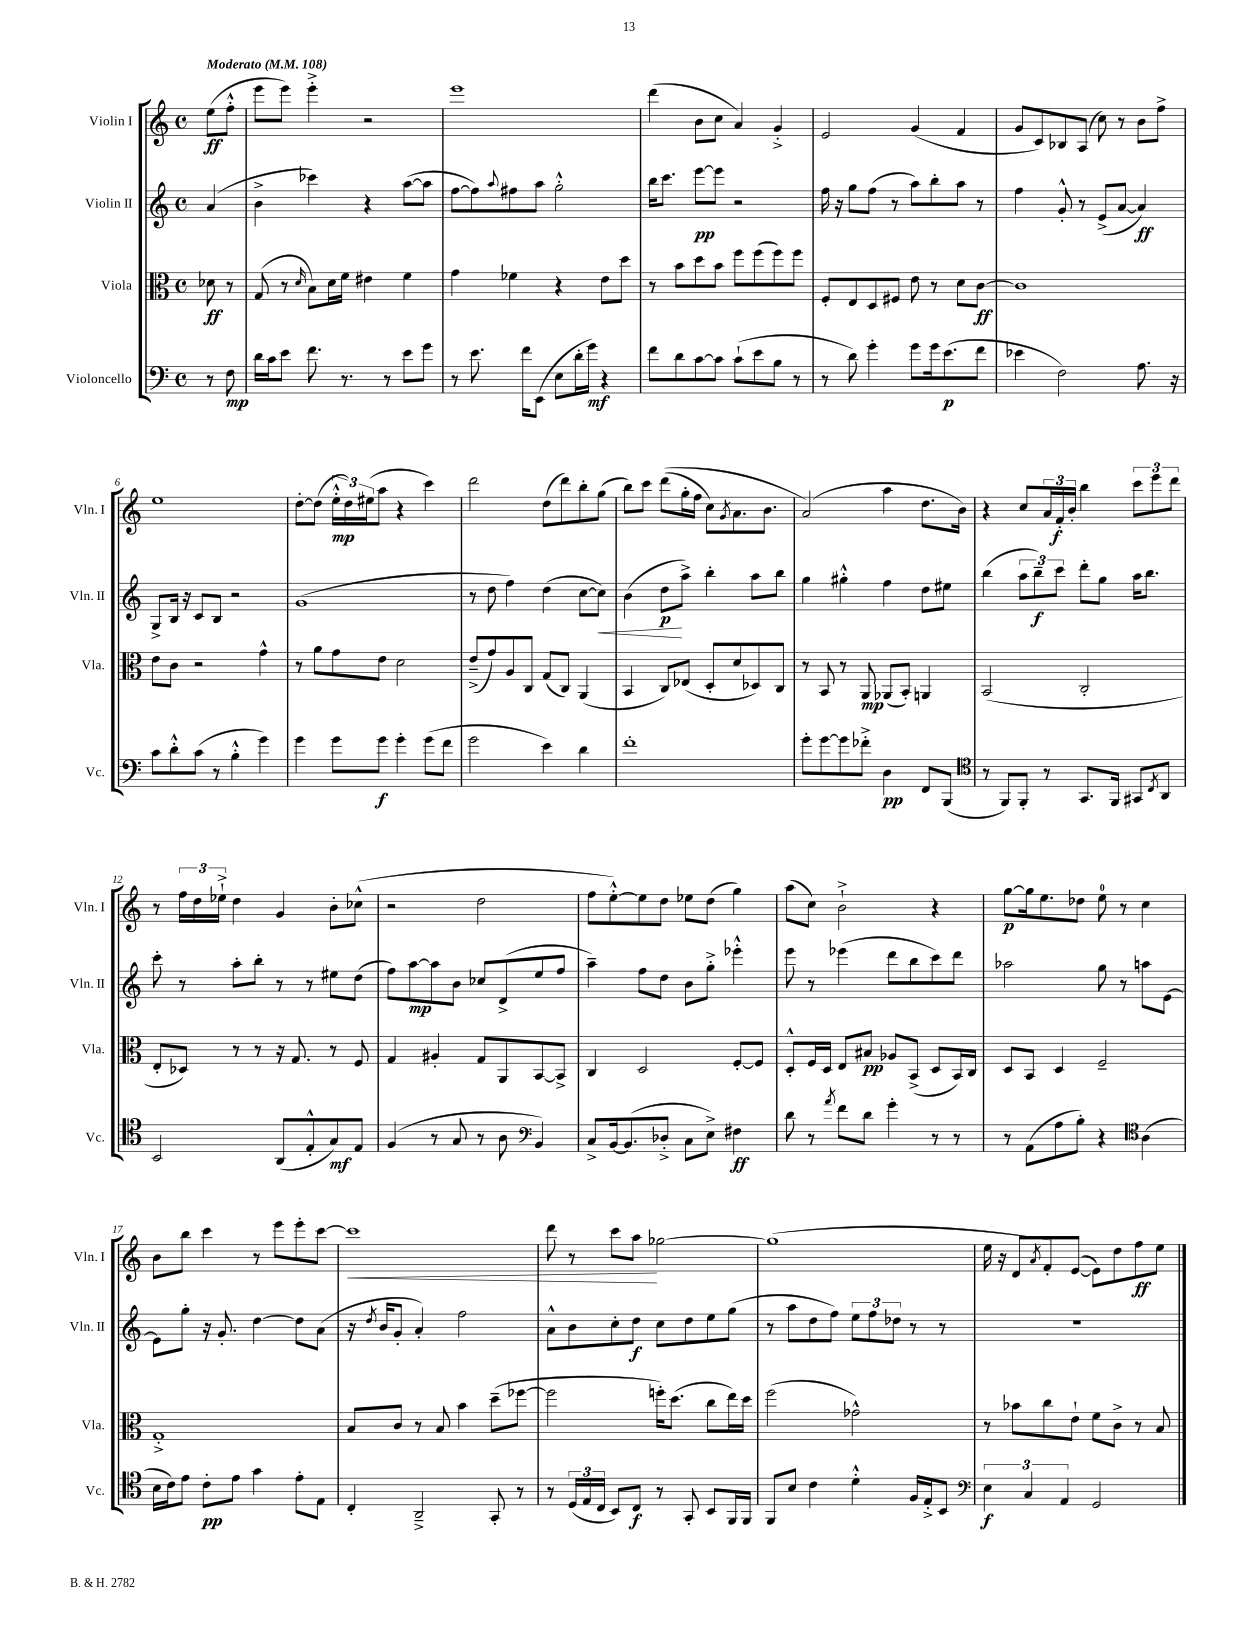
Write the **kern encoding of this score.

**kern	**dynam	**kern	**dynam	**kern	**dynam	**kern	**dynam
*part4	*part4	*part3	*part3	*part2	*part2	*part1	*part1
*staff4	*staff4	*staff3	*staff3	*staff2	*staff2	*staff1	*staff1
*I"Violoncello	*	*I"Viola	*	*I"Violin II	*	*I"Violin I	*
*I'Vc.	*	*I'Vla.	*	*I'Vln. II	*	*I'Vln. I	*
*clefF4	*	*clefC3	*	*clefG2	*	*clefG2	*
*k[]	*	*k[]	*	*k[]	*	*k[]	*
*M4/4	*	*M4/4	*	*M4/4	*	*M4/4	*
*met(c)	*	*met(c)	*	*met(c)	*	*met(c)	*
*MM108	*	*MM108	*	*MM108	*	*MM108	*
=	=	=	=	=	=	=	=
!	!	!	!	!	!	!LO:TX:a:B:t=Moderato	!
8r	.	8d-X\	ff	(4a/	.	(8ee\L	ff
8F\	mp	8r	.	.	.	8ff'^^\J	.
=1	=1	=1	=1	=1	=1	=1	=1
16d\LL	.	(8G/	.	4b^\	.	8eee\L	.
16c\J	.	.	.	.	.	.	.
8e\J	.	8r	.	.	.	8eee\J)	.
.	.	16qqd/	.	.	.	.	.
8.f\	.	8B\L)	.	4ccc-X\)	.	4eee'^\	.
.	.	16d\L	.	.	.	.	.
8.r	.	16f\JJ	.	.	.	.	.
.	.	4e#X\	.	4r	.	2r	.
8r	.	.	.	.	.	.	.
8e\L	.	4f\	.	([8aa\L	.	.	.
8g\J	.	.	.	8aa\J]	.	.	.
=2	=2	=2	=2	=2	=2	=2	=2
8r	.	4g\	.	[8ff\L	.	1eee	.
8.e\	.	.	.	8ff\])	.	.	.
.	.	.	.	8qqaa/	.	.	.
.	.	4f-X\	.	8ff#X\	.	.	.
16f\KL	.	.	.	.	.	.	.
(8EE\J	.	.	.	8aa\J	.	.	.
8E\L	.	4r	.	2gg'^^\	.	.	.
16d'\L	.	.	.	.	.	.	.
16g\JJ)	mf	.	.	.	.	.	.
4r	.	8e\L	.	.	.	.	.
.	.	8dd\J	.	.	.	.	.
=3	=3	=3	=3	=3	=3	=3	=3
8f\L	.	8r	.	16bb\KL	.	(4ddd\	.
.	.	.	.	8.ccc\J	.	.	.
8d\	.	8b\L	.	.	.	.	.
[8c\	.	8dd\	.	[8eee\L	pp	8b\L	.
8c\J]	.	8b\J	.	8eee\J]	.	8cc\J	.
(8c`\L	.	8ff\L	.	2r	.	4a/)	.
8e\	.	(8ff\	.	.	.	.	.
8B\J	.	8ff\)	.	.	.	4g'^/	.
8r	.	8ff\J	.	.	.	.	.
=4	=4	=4	=4	=4	=4	=4	=4
8r	.	8F'/L	.	16ff\	.	2e/	.
.	.	.	.	16r	.	.	.
8d\)	.	8E/	.	8gg\L	.	.	.
4g'\	.	8D/	.	(8ff\J	.	.	.
.	.	8F#X/J	.	8r	.	.	.
8g\L	.	8e\	.	8aa\L)	.	(4g/	.
16g\k	.	8r	.	8bb'\	.	.	.
(8.e\	p	.	.	.	.	.	.
.	.	8d\L	.	8aa\J	.	4f/	.
8f\J	.	[8c\J	ff	8r	.	.	.
=5	=5	=5	=5	=5	=5	=5	=5
4e-X\	.	1c]	.	4ff\	.	8g/L	.
.	.	.	.	.	.	8c/)	.
2F\)	.	.	.	8g'^^/	.	8B-X/	.
.	.	.	.	8r	.	(8A/J	.
.	.	.	.	(8e^/L	.	8cc\)	.
.	.	.	.	[8a/J	.	8r	.
8.A\	.	.	.	4a/])	ff	8b\L	.
.	.	.	.	.	.	8ff^\J	.
16r	.	.	.	.	.	.	.
!!LO:LB:g=z
=6	=6	=6	=6	=6	=6	=6	=6
8c\L	.	8e\L	.	8G^/L	.	1ee	.
8d'^^\	.	8c\J	.	16B/Jk	.	.	.
.	.	.	.	16r	.	.	.
(8c\J	.	2r	.	8c/L	.	.	.
8r	.	.	.	8B/J	.	.	.
4B'^^\	.	.	.	2r	.	.	.
4g\)	.	4g^^\	.	.	.	.	.
=7	=7	=7	=7	=7	=7	=7	=7
4g\	.	8r	.	(1g	.	[8dd'\L	.
.	.	8a\L	.	.	.	(8dd\J]	.
8g\L	.	8g\	.	.	.	24ee'^^\LL	mp
.	.	.	.	.	.	24dd\)	.
.	.	.	.	.	.	(24ee#X\J	.
8g\J	f	8e\J	.	.	.	8aa\J	.
4g'\	.	2d\	.	.	.	4r	.
(8g\L	.	.	.	.	.	4ccc\)	.
8f\J	.	.	.	.	.	.	.
=8	=8	=8	=8	=8	=8	=8	=8
2g\	.	(8e~^/L	.	8r	.	2ddd\	.
.	.	8g/)	.	8dd\	.	.	.
.	.	8A/	.	4ff\)	.	.	.
.	.	8C/J	.	.	.	.	.
4e\)	.	(8G/L	.	(4dd\	.	(8dd\L	.
.	.	8C/J)	.	.	.	8ddd\)	.
4d\	.	(4AA/	.	[8cc\L	.	8bb'\	.
!	!	!	!	!	!LO:HP:b	!	!
.	.	.	.	8cc\J])	<	(8gg\J	.
=9	=9	=9	=9	=9	=9	=9	=9
1f'	.	4BB/	.	(4b\	.	8bb\L)	.
.	.	.	.	.	.	8ccc\J	.
.	.	8C/L)	.	8dd\L	p	((8ddd\L	.
.	.	(8E-X/J	.	8aa^\J)	[	16gg'\L	.
.	.	.	.	.	.	16ff\JJ	.
.	.	8D'/L	.	4bb'\	.	8cc\L)	.
.	.	.	.	.	.	8qg/	.
.	.	8d/	.	.	.	8.a\	.
.	.	8D-X/)	.	8aa\L	.	.	.
.	.	.	.	.	.	8.b\J	.
.	.	8C/J	.	8bb\J	.	.	.
=10	=10	=10	=10	=10	=10	=10	=10
8g'\L	.	8r	.	4gg\	.	(2a/)	.
[8g\	.	8BB/	.	.	.	.	.
8g\]	.	8r	.	4gg#X'^^\	.	.	.
8f-X'^\J	.	8AA/	mp	.	.	.	.
4D\	pp	(8AA-X/L	.	4ff\	.	4aa\	.
.	.	8BB'/J)	.	.	.	.	.
8FF/L	.	4AAn/	.	8dd\L	.	8.dd\L	.
(8BBB/J	.	.	.	8ee#X\J	.	.	.
.	.	.	.	.	.	16b\Jk)	.
=11	=11	=11	=11	=11	=11	=11	=11
*clefC4	*	*	*	*	*	*	*
8r	.	(2BB/	.	(4bb\	.	4r	.
8FF/L)	.	.	.	.	.	.	.
8FF'/J	.	.	.	12aa\L	.	8cc/L	.
.	.	.	.	12bb~\)	f	.	.
8r	.	.	.	.	.	24a/L	.
.	.	.	.	12ccc\J	.	24f'/	f
.	.	.	.	.	.	24b'/JJ	.
8.GG/L	.	2C'/	.	8ddd'\L	.	4bb\	.
.	.	.	.	8gg\J	.	.	.
16FF/Jk	.	.	.	.	.	.	.
8GG#X/L	.	.	.	16aa\KL	.	12ccc\L	.
.	.	.	.	8.bb\J	.	.	.
.	.	.	.	.	.	12eee\	.
8qC/	.	.	.	.	.	.	.
8AA/J	.	.	.	.	.	.	.
.	.	.	.	.	.	12ddd\J	.
!!LO:LB:g=z
=12	=12	=12	=12	=12	=12	=12	=12
2BB/	.	8E'/L	.	8ccc'\	.	8r	.
.	.	8D-X/J)	.	8r	.	24ff\LL	.
.	.	.	.	.	.	24dd\	.
.	.	.	.	.	.	24ee-X`^\JJ	.
.	.	8r	.	8aa'\L	.	4dd\	.
.	.	8r	.	8bb'\J	.	.	.
(8AA/L	.	16r	.	8r	.	4g/	.
.	.	8.G/	.	.	.	.	.
8E'^^/	.	.	.	8r	.	.	.
8G/)	mf	8r	.	8ee#X\L	.	8b'\L	.
8E/J	.	8F/	.	(8dd\J	.	(8cc-X^^\J	.
=13	=13	=13	=13	=13	=13	=13	=13
(4F/	.	4G/	.	8ff\L)	.	2r	.
.	.	.	.	[8aa\	mp	.	.
8r	.	4A#X'/	.	8aa\]	.	.	.
8G/	.	.	.	8b\J	.	.	.
8r	.	8G/L	.	8cc-X/L	.	2dd\	.
8A\	.	8AA/	.	(8d^/	.	.	.
*clefF4	*	*	*	*	*	*	*
4BB/)	.	[8BB/	.	8ee/	.	.	.
.	.	8BB^/J]	.	8ff/J	.	.	.
=14	=14	=14	=14	=14	=14	=14	=14
8C^/L	.	4C/	.	4aa~\)	.	8ff\L	.
[16BB/k	.	.	.	.	.	[8ee'^^\)	.
(8.BB/]	.	.	.	.	.	.	.
.	.	2D/	.	8ff\L	.	8ee\]	.
8D-X'^/J	.	.	.	8dd\J	.	8dd\J	.
8C\L	.	.	.	8b\L	.	8ee-X\L	.
8E^\J)	.	.	.	8gg'^\J	.	(8dd\J	.
4F#X\	ff	[8F'/L	.	4eee-X'^^\	.	4gg\)	.
.	.	8F/J]	.	.	.	.	.
=15	=15	=15	=15	=15	=15	=15	=15
8d\	.	8D'^^/L	.	8eee\	.	(8aa\L	.
8r	.	16F/L	.	8r	.	8cc\J)	.
.	.	16D/JJ	.	.	.	.	.
8qa/	.	.	.	.	.	.	.
8f\L	.	8E/L	.	(4eee-X\	.	2b`^\	.
8d\J	.	8B#X/J	pp	.	.	.	.
4g'\	.	8A-X/L	.	8ddd\L	.	.	.
.	.	(8BB^/J	.	8bb\	.	.	.
8r	.	8D/L	.	8ccc\)	.	4r	.
8r	.	16BB/L)	.	8ddd\J	.	.	.
.	.	16C/JJ	.	.	.	.	.
=16	=16	=16	=16	=16	=16	=16	=16
8r	.	8D/L	.	2aa-X\	.	[8gg\L	p
(8AA\L	.	8BB/J	.	.	.	16gg\k]	.
.	.	.	.	.	.	8.ee\	.
8A\	.	4D/	.	.	.	.	.
8B'\J)	.	.	.	.	.	8dd-X\J	.
4r	.	2F~/	.	8gg\	.	8ee\	.
.	.	.	.	8r	.	8r	.
*clefC4	*	*	*	*	*	*	*
(4A\	.	.	.	8aan\L	.	4cc\	.
.	.	.	.	[8e\J	.	.	.
!!LO:LB:g=z
=17	=17	=17	=17	=17	=17	=17	=17
16B\LL	.	1G'^	.	8e\L]	.	8b\L	.
16c\J)	.	.	.	.	.	.	.
8e\J	.	.	.	8gg'\J	.	8bb\J	.
8c'\L	pp	.	.	16r	.	4ccc\	.
.	.	.	.	8.g'/	.	.	.
8e\J	.	.	.	.	.	.	.
4g\	.	.	.	[4dd\	.	8r	.
.	.	.	.	.	.	8eee\L	.
8e'\L	.	.	.	8dd\L]	.	8eee'\	.
8E\J	.	.	.	(8a\J	.	[8ccc\J	.
=18	=18	=18	=18	=18	=18	=18	=18
!	!	!	!	!	!	!	!LO:HP:b
4C'/	.	8B/L	.	16r	.	1ccc]	<
.	.	.	.	8qdd/	.	.	.
.	.	.	.	16b/KL	.	.	.
.	.	8c/J	.	8g'/J	.	.	.
2AA~^/	.	8r	.	4a'/)	.	.	.
.	.	8B/	.	.	.	.	.
.	.	4b\	.	2ff\	.	.	.
8GG'/	.	(8dd~\L	.	.	.	.	.
8r	.	[8ff-X\J	.	.	.	.	.
=19	=19	=19	=19	=19	=19	=19	=19
8r	.	2ff-\]	.	8a^^\L	.	8ddd\	.
(24D/LL	.	.	.	8b\	.	8r	.
24E/	.	.	.	.	.	.	.
24C/JJ	.	.	.	.	.	.	.
8BB/L)	.	.	.	8cc'\	.	8ccc\L	.
8C/J	f	.	.	8dd\J	f	8aa\J	.
8r	.	16ffn'\KL)	.	8cc\L	.	[2gg-X\	[
.	.	(8.dd\J	.	.	.	.	.
8GG'/	.	.	.	8dd\	.	.	.
8BB/L	.	8cc\L	.	8ee\	.	.	.
16FF/L	.	16ee\L)	.	(8gg\J	.	.	.
16FF/JJ	.	16dd\JJ	.	.	.	.	.
=20	=20	=20	=20	=20	=20	=20	=20
8FF/L	.	(2ff\	.	8r	.	(1gg-]	.
8B/J	.	.	.	8aa\L	.	.	.
4c\	.	.	.	8dd\	.	.	.
.	.	.	.	8ff\J)	.	.	.
4d'^^\	.	2g-X^^\)	.	12ee\L	.	.	.
.	.	.	.	12ff\	.	.	.
.	.	.	.	12dd-X\J	.	.	.
16F/LL	.	.	.	8r	.	.	.
16E'^/J	.	.	.	.	.	.	.
8BB/J	.	.	.	8r	.	.	.
=21	=21	=21	=21	=21	=21	=21	=21
*clefF4	*	*	*	*	*	*	*
6E\	f	8r	.	1r	.	16ee\	.
.	.	.	.	.	.	16r	.
.	.	8b-X\L	.	.	.	8d/L	.
6C/	.	.	.	.	.	.	.
.	.	.	.	.	.	8qa/	.
.	.	8cc\	.	.	.	8f'/)	.
6AA/	.	.	.	.	.	.	.
.	.	8e`\J	.	.	.	([8e/J	.
2GG/	.	8f\L	.	.	.	8e\L])	.
.	.	8c^\J	.	.	.	8dd\	.
.	.	8r	.	.	.	8ff\	ff
.	.	8B/	.	.	.	8ee\J	.
==	==	==	==	==	==	==	==
*-	*-	*-	*-	*-	*-	*-	*-
